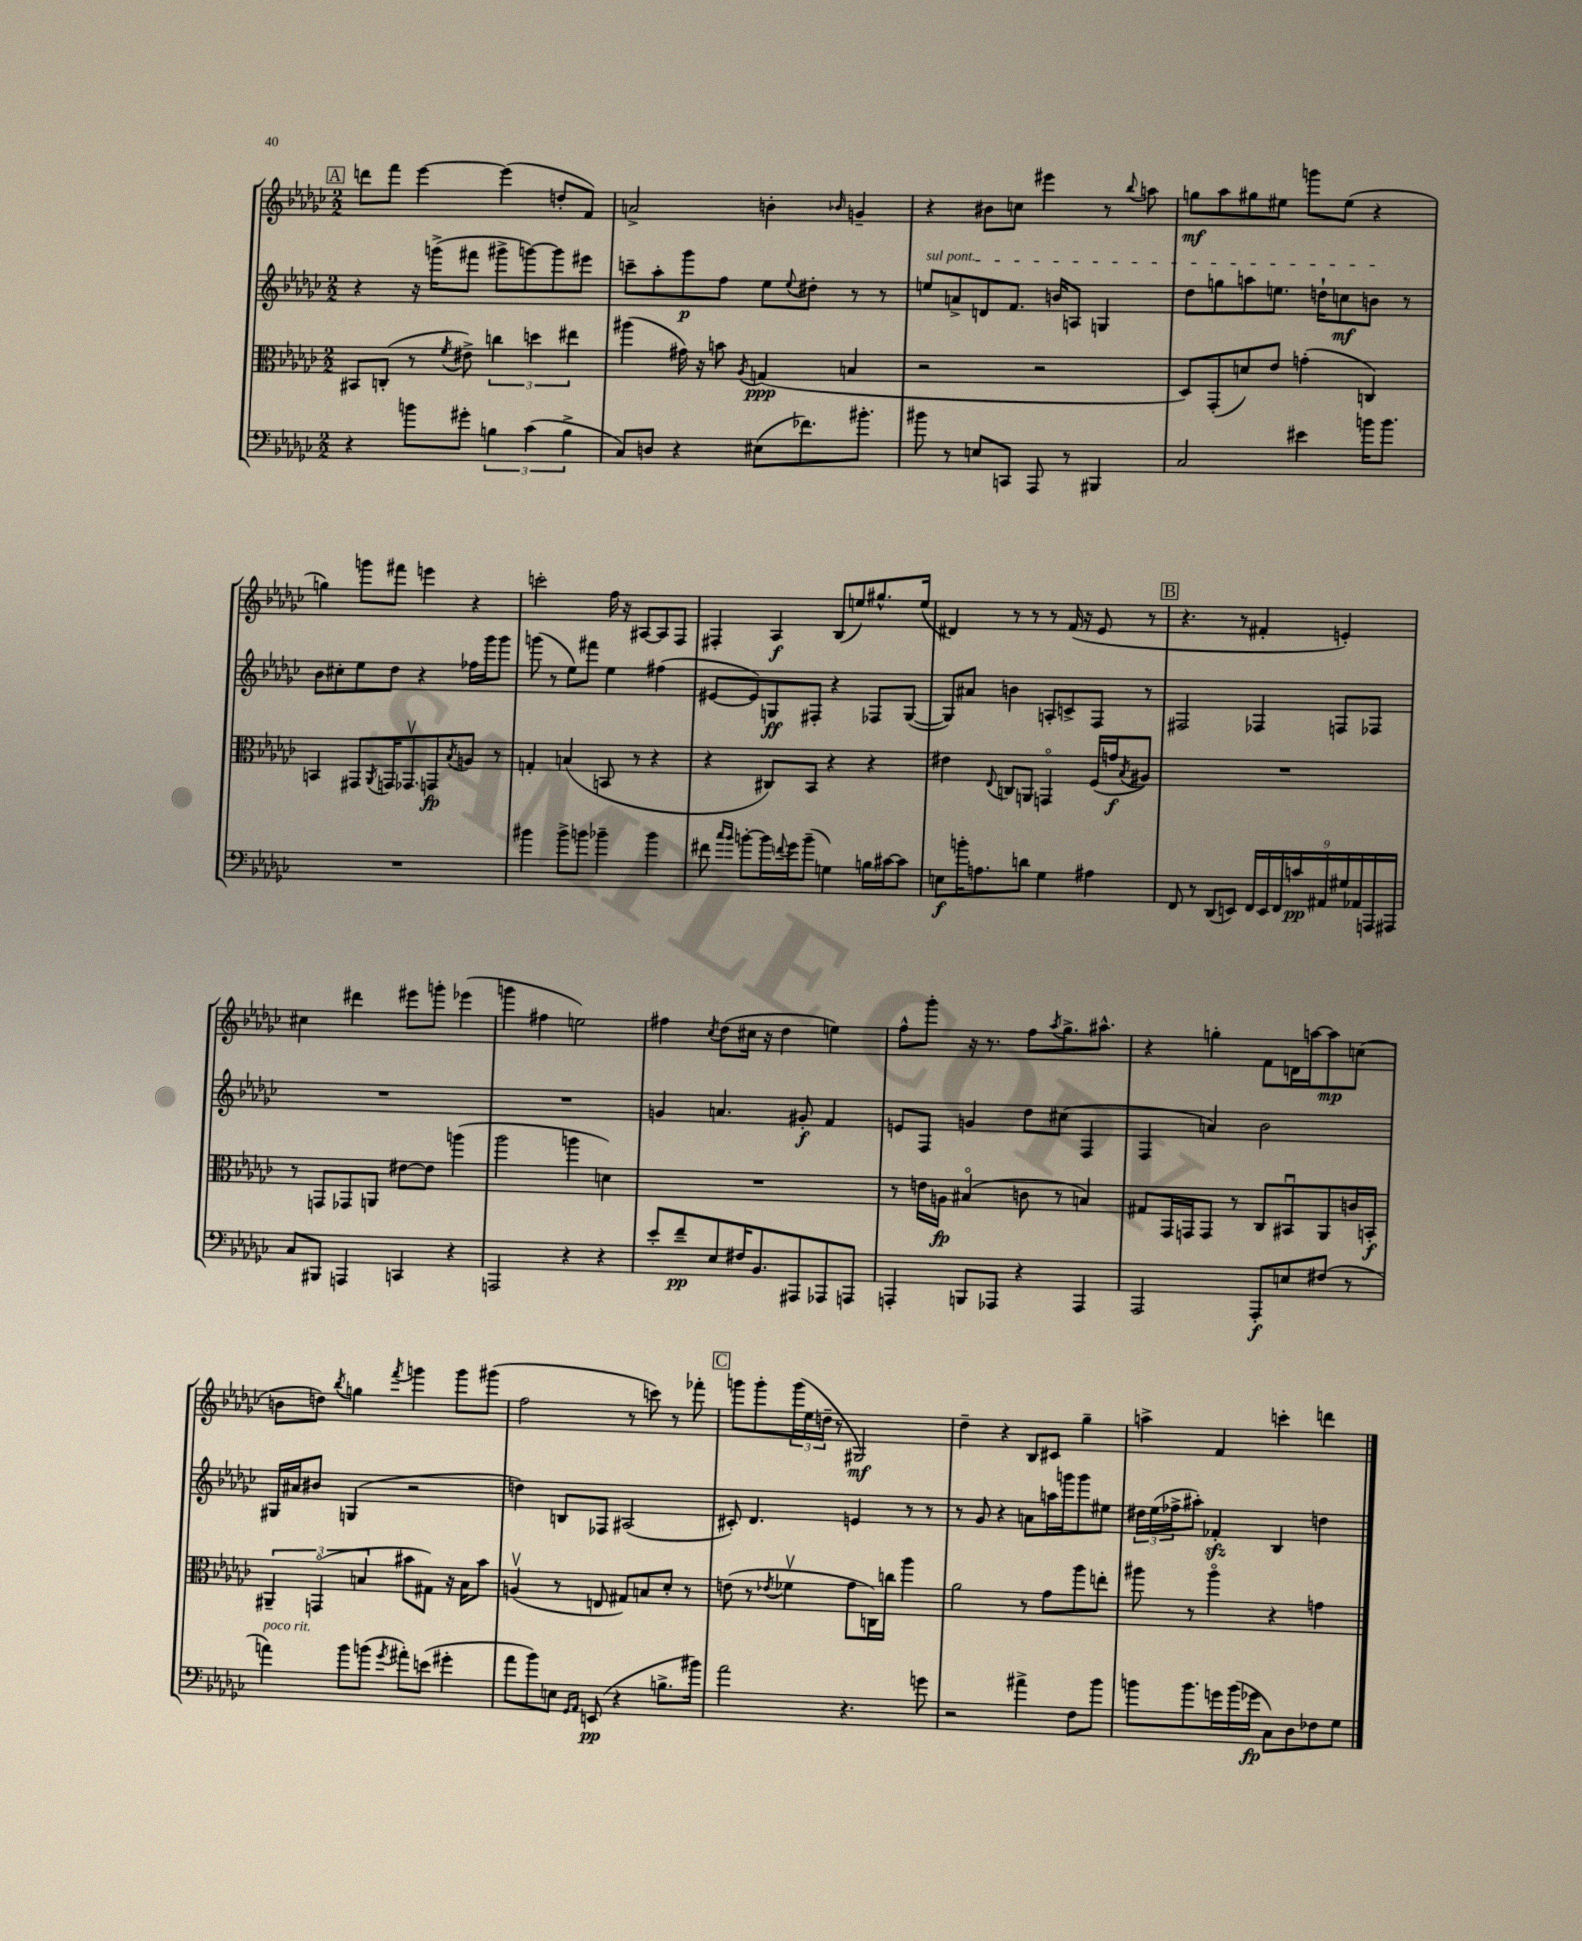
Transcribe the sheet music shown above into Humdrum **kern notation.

**kern	**kern	**kern	**kern
*staff4	*staff3	*staff2	*staff1
*clefF4	*clefC3	*clefG2	*clefG2
*k[b-e-a-d-g-c-]	*k[b-e-a-d-g-c-]	*k[b-e-a-d-g-c-]	*k[b-e-a-d-g-c-]
*M2/2	*M2/2	*M2/2	*M2/2
4r	8BB#	4r	8ddd
.	(8C'	.	8fff
8b	8r	16r	[4eee-
.	.	(16ggg^	.
.	8qf	.	.
8g#'	8e#^)	8fff#	.
6B	6cc	8ggg#^	(4eee-]
.	.	[8ggg)	.
(6c-	6dd	.	.
.	.	8ggg]	8dd'
6B^	6ee#	.	.
.	.	8eee#	8f)
=	=	=	=
8C-)	(4aa#	8ccc~	2a^
8D	.	8aa-'	.
4r	16g#)	8ggg-	.
.	16r	.	.
.	8b	8ff	.
.	8qA-	.	.
(8E#	(4G	8ee-	4b'
.	.	8qqee-	.
8.f-)	.	8dd#'	.
.	.	.	16qqb-
.	4B	8r	4g~
8.b#'	.	.	.
.	.	8r	.
=	=	=	=
8b#	2r	8ee	4r
8r	.	8a^	.
8E	.	8d	8b#
8CC	.	8.f	8cc
8AAA-	2r	.	4eee#
.	.	16b	.
8r	.	8A	.
4BBB#	.	4G	8r
.	.	.	8qqbb-
.	.	.	8aa
=	=	=	=
2C-	8D-)	8dd-	8gg
.	(8GG-'	8gg	8aa-
.	8d)	8aa	8gg#
.	8e-	8.ee	8ee#
4e#	(4g'	.	8ggg
.	.	16dd`	.
.	.	8cc	(8ee#
16b	4C)	8b	4r
8.b	.	.	.
.	.	8r	.
=	=	=	=
1r	4BB	8b-	4gg)
.	.	8cc#'	.
.	8GG#	8ee-	8ggg
.	8qAA-	.	.
.	16GG	8dd-	8fff#
.	8.GG-v	.	.
.	.	4r	4eee
.	8GG	.	.
.	8qB-	.	.
.	8A	16ff-	4r
.	.	16ggg-	.
.	8r	8ggg-	.
=	=	=	=
4b#	4G'	(8ggg	2ccc'
.	.	8r	.
8b#^	(4B	8ee-)	.
8b	.	8fff#	.
4b-~	8BB	4ee-	16ff
.	.	.	16r
.	8r	.	[8A#
4b-	4r	(4ff#	8A#]
.	.	.	8F
=	=	=	=
8f#	4r	[8e#	4F#'
16qqcc-	.	.	.
16qqb-	.	.	.
[8b'	.	8e#])	.
16b]	8C#)	8G	4A-
8qqf	.	.	.
16g-	.	.	.
(8b~	8BB-	8F#'	.
4G)	4r	4r	(8B-
.	.	.	8ee)
16B	4r	8F-	8.gg#^^
[16c#	.	.	.
8c#]	.	([8G	.
.	.	.	(16ee
=	=	=	=
8E	4e#	8G])	4d#)
16b'	.	8a#	.
8.A	.	.	.
.	8qqE-	.	.
.	8C	4b	8r
8d	8AA	.	8r
4G-	4GGo	8A'	8r
.	.	8c^	(16f
.	.	.	16r
4A#	(16F	8F	8e-
.	16g	.	.
.	8qB-	.	.
.	8A#)	8r	8r
=	=	=	=
8FF	1r	2F#	4.r
8r	.	.	.
(8DD-	.	.	.
8EE)	.	.	8r
18FF	.	4F-	4f#'
18EE	.	.	.
18FF	.	.	.
18c	.	.	.
18AA#	.	.	.
.	.	8F	4e')
18G#	.	.	.
18AA-	.	.	.
.	.	8F-	.
18AAA	.	.	.
18AAA#	.	.	.
=	=	=	=
8C-	8r	1r	4cc#
8BBB#	8GG	.	.
4AAA	8GG-	.	4ddd#
.	8AA	.	.
4CC	[8e#	.	8eee#
.	8e#]	.	8ggg'
4r	(4aa	.	(4eee-
=	=	=	=
2AAA	2aa-	1r	4ggg
.	.	.	4ff#
4r	4aa	.	2ee)
4r	4d)	.	.
=	=	=	=
8e-'	1r	4g	4ff#
8f~	.	.	.
.	.	.	8qcc-
8E-	.	4.a	(8dd-
16F#	.	.	16cc#
8.BB-	.	.	16r
.	.	.	4dd-
8AAA#	.	8g#'	.
8AAA-	.	4f	4ee)
8AAA	.	.	.
=	=	=	=
4AAA'	8r	8e	8ff^^
.	16e	8F	8ggg-'
.	16A	.	.
8BBB	(4B#o	4g	16r
.	.	.	8.r
8AAA-	.	.	.
4r	8c	8dd-	8ff
.	.	.	8qaa-
.	8r	(8cc#	8.gg-^
4AAA-	4B)	4F	.
.	.	.	8.aa#^^
=	=	=	=
2AAA-	8G#	4F	4r
.	16GG-	.	.
.	16GG	.	.
.	8GG	4a)	4gg'
.	8r	.	.
8AAA-'	8C-	2b-	8f
8E	8BB#u	.	16d
.	.	.	[16aa
(8F#	8AA-	.	8aa]
8r	16c	.	(8cc
.	16BB'	.	.
=	=	=	=
4a)	6AA#~	16G#	8b
.	.	16a#	.
.	.	8b#	8dd)
.	(6GGo	.	.
.	.	.	8qbb-
8b-	.	(4G	4gg
.	6B	.	.
(8b	.	.	.
8qg-	.	.	8qfff
8a#')	8b#	2r	4ggg
(8e	8G#)	.	.
4g#'	16r	.	8ggg
.	16B	.	.
.	8b#	.	(8ggg#
=	=	=	=
8a-	(4Av	4dd)	2ff
8b-)	.	.	.
8E	8r	8B	.
16qqGG-	.	.	.
16qqAA-	.	.	.
(8EE	8E	8F-	.
4r	8G#)	(2A#	8r
.	8B	.	8ccc)
8.B^	8d-'	.	8r
.	8r	.	8fff-'
16b#)	.	.	.
=	=	=	=
2a-	(8e	8c#')	8ggg
.	8r	4.d-	8ggg'
.	8qe-	.	.
.	4f-v	.	(24ggg
.	.	.	24ee-
.	.	.	24dd~
.	.	.	8r
4.r	8g-	4e	2G#)
.	16C)	.	.
.	16cc	.	.
.	4aa-	8r	.
8g	.	8r	.
=	=	=	=
2r	2a-	8r	4dd-~
.	.	8g-	.
.	.	4r	4r
4a#^	8r	8a	8B-
.	8g-	16aa	8c#
.	.	16ggg	.
8F	8aa-	8ggg	4gg-~
8b-	8ee'	8ee#	.
=	=	=	=
8b	8aa#	24dd#	4aa^
.	.	(24ee-	.
.	.	24ff-^	.
8.b	8r	8aa#')	.
.	4aa#o	4f-'	4f
16g	.	.	.
(16b	.	.	.
16g-	.	.	.
8C-)	4r	4B-	4ccc'
8D-	.	.	.
8F-	4g	4dd	4ddd
8G-	.	.	.
==	==	==	==
*-	*-	*-	*-
